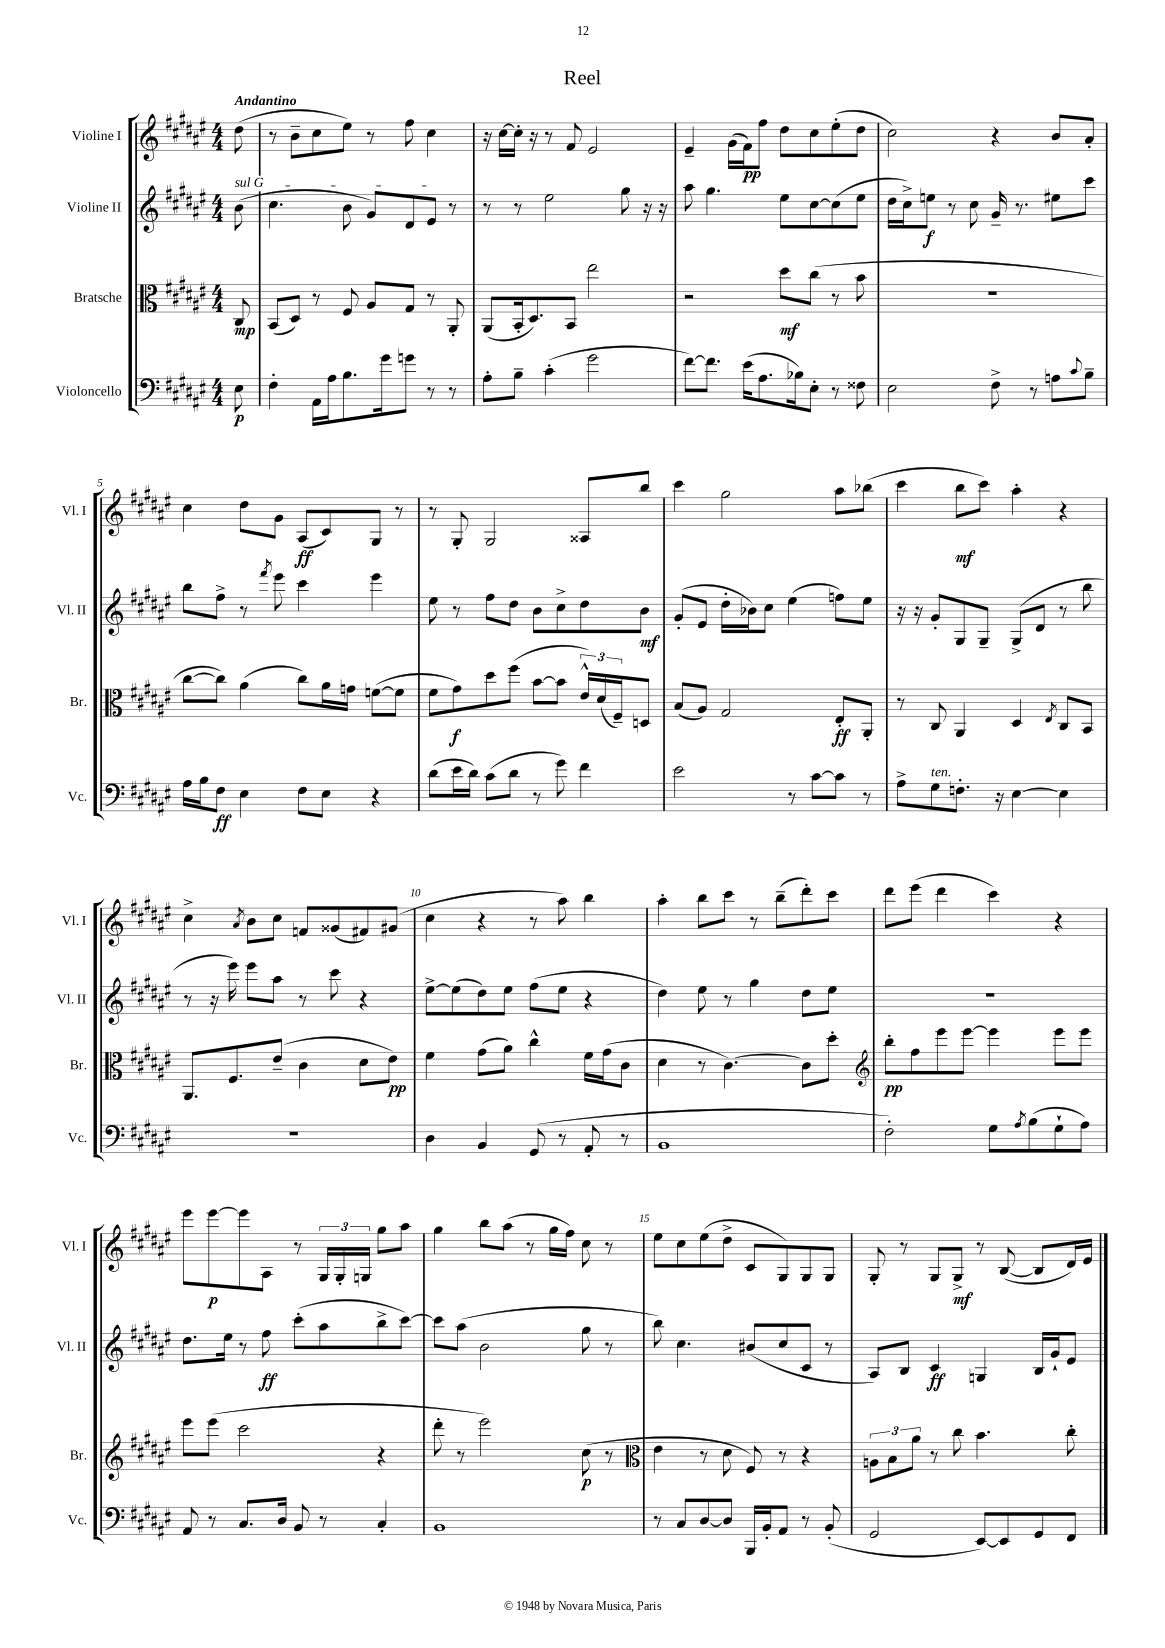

**kern	**kern	**kern	**kern
*staff4	*staff3	*staff2	*staff1
*clefF4	*clefC3	*clefG2	*clefG2
*k[f#c#g#d#a#e#]	*k[f#c#g#d#a#e#]	*k[f#c#g#d#a#e#]	*k[f#c#g#d#a#e#]
*M4/4	*M4/4	*M4/4	*M4/4
8E#\	8C#/	(8b\	(8dd#\
=	=	=	=
4F#'\	(8BB/L	4.cc#\	8r
.	8D#/J)	.	8b~\L
16AA#\LL	8r	.	8cc#\
16A#\J	.	.	.
8.B\	8F#/	8b\	8ee#\J)
.	8A#/L	8g#/L)	8r
16g#\k	.	.	.
8g\J	8G#/J	8d#/	8ff#\
8r	8r	8e#/J	4cc#\
8r	8AA#'/	8r	.
=	=	=	=
8A#'\L	(8AA#/L	8r	16r
.	.	.	[16cc#\LL
8B~\J	16BB'/k	8r	16cc#'\]JJ
.	8.D#/)	.	16r
(4c#'\	.	2ee#\	8r
.	8BB/J	.	8f#/
2g#\	2ee#\	.	2e#/
.	.	8gg#\	.
.	.	16r	.
.	.	16r	.
=	=	=	=
[8f#\L)	2r	8aa#\	4e#~/
8.f#\]J	.	4.gg#\	.
.	.	.	(16g#\LL
(16e#\LK	.	.	16f#\J)
8.A#\	.	.	8ff#\J
.	8dd#\L	8ee#\L	8dd#\L
16B-\k)	.	.	.
8E#'\J	(8cc#\J	[8cc#\	8cc#\
8r	8r	(8cc#\]	(8ee#'\
8F##\	8b\	8ee#\J	8dd#\J
=	=	=	=
2E#\	1r	16dd#\LL	2cc#\)
.	.	16cc#^\J)	.
.	.	8ee\J	.
.	.	8r	.
.	.	8cc#\	.
8F#^\	.	16g#~/	4r
.	.	8.r	.
8r	.	.	.
8A\L	.	8ee#\L	8b/L
8qqc#/	.	.	.
8B~\J	.	8ccc#\J	8a#'/J
=	=	=	=
16A#\LL	[8cc#\L	8bb\L	4cc#\
16B\J	.	.	.
8F#\J	8cc#\]J)	8ff#^\J	.
4E#\	(4a#\	8r	8dd#\L
.	.	8qfff#/	.
.	.	8eee#\	8g#\J
8F#\L	8cc#\L)	4ccc#\	(8A#/L
8E#\J	16a#\L	.	8c#/)
.	16g\JJ	.	.
4r	([8f\L	4eee#\	8G#/J
.	8f\]J	.	8r
=	=	=	=
(8d#\L	8f#\L	8ee#\	8r
16e#\L	8g#\)	8r	8G#'/
16d#\JJ)	.	.	.
(8c#\L	8dd#\	8ff#\L	2G#/
8d#\J	(8ff#\J	8dd#\J	.
8r	[8b\L	8b\L	.
8g#\)	8b\]J	8cc#^\	.
4f#\	24e#^^/LL)	8dd#\	8A##/L
.	(24d#/	.	.
.	24F#~/J)	.	.
.	8D/J	8b\J	8bb/J
=	=	=	=
2e#\	(8B/L	(8g#'/L	4ccc#\
.	8A#/J)	8e#/J	.
.	2G#/	16dd#'\LL	2gg#\
.	.	16b-\J)	.
.	.	8cc#\J	.
8r	.	(4ee#\	.
[8c#\L	.	.	.
8c#\]J	8E#'/L	8ff\L)	8aa#\L
8r	8AA#'/J	8ee#\J	(8bb-\J
=	=	=	=
8A#^\L	8r	16r	4ccc#\
.	.	16r	.
8G#\	8C#/	8g#'/L	.
8.F'\J	4AA#/	8G#/	8bb\L
.	.	8G#~/J	8ccc#\J)
16r	.	.	.
[4E#\	4D#/	(8G#^/L	4aa#'\
.	.	8d#/J	.
.	8qE#/	.	.
4E#\]	8C#/L	8r	4r
.	8BB/J	8bb\	.
=	=	=	=
1r	8.AA#/L	8r	4cc#^\
.	.	16r	.
.	8.F#/	16eee#\)	.
.	.	.	8qa#/
.	.	8eee#\L	8b\L
.	(8e#~/J	8aa#\J	8cc#\J
.	4c#\	8r	8f/L
.	.	8ccc#\	(8g##/
.	8d#\L	4r	8f#/)
.	8e#\J)	.	(8g#/J
=	=	=	=
4D#\	4f#\	[8ee#^\L	4cc#\
.	.	(8ee#\]	.
4BB/	(8g#\L	8dd#\)	4r
.	8a#\J)	8ee#\J	.
(8GG#/	4cc#^^\	(8ff#\L	8r
8r	.	8ee#\J	8aa#\)
8AA#'/	16f#\LL	4r	4bb\
.	(16g#\J	.	.
8r	8c#\J	.	.
=	=	=	=
1BB	4d#\	4dd#\)	4aa#'\
.	8r	8ee#\	8bb\L
.	[4.c#\)	8r	8ccc#\J
.	.	4gg#\	8r
.	.	.	(8bb~\L
.	8c#\]L	8dd#\L	8ddd#'\)
.	8dd#'\J	8ee#\J	8ccc#\J
=	=	=	=
*	*clefG2	*	*
2F#'\)	8bb'\L	1r	8ddd#\L
.	8ff#\	.	(8eee#\J
.	8eee#\	.	4ddd#\
.	[8eee#\J	.	.
8G#\L	4eee#\]	.	4ccc#\)
8qA#/	.	.	.
(8B\	.	.	.
8G#`\	8eee#\L	.	4r
8A#\J)	8eee#\J	.	.
=	=	=	=
8AA#/	8eee#\L	8.dd#\L	8eee#\L
8r	(8eee#\J	.	[8eee#\
.	.	16ee#\Jk	.
8.C#/L	2ccc#\	8r	8eee#\]
.	.	8ff#\	8A#\J
16D#/Jk	.	.	.
8BB/	.	(8ccc#'\L	8r
8r	.	8aa#\	24G#/LL
.	.	.	24G#'/
.	.	.	24G/JJ
4C#'/	4r	8bb^\	8gg#\L
.	.	[8ccc#\J)	8aa#\J
=	=	=	=
1BB	8ddd#'\	8ccc#\]L	4gg#\
.	8r	(8aa#\J	.
.	2eee#\)	2b\	8bb\L
.	.	.	(8aa#\J
.	.	.	8r
.	.	.	16gg#\LL
.	.	.	16ff#\JJ)
.	(8cc#\	8gg#\	8cc#\
.	8r	8r	8r
=	=	=	=
*	*clefC3	*	*
8r	4e#\	8bb\)	8ee#\L
8C#/L	.	4.cc#\	8cc#\
[8D#/	8r	.	(8ee#\
8D#/]J	8d#\	.	8dd#^\J
16BBB/LL	8F#/)	(8b#/L	8c#/L
16BB'/J	.	.	.
8AA#/J	8r	8cc#/	8G#/)
8r	4r	8c#/J	8G#/
(8BB'/	.	8r	8G#/J
=	=	=	=
2GG#/	12A\L	8A#/L)	8G#'/
.	12B\	.	.
.	.	8B/J	8r
.	12a#\J	.	.
.	8r	4c#/	8G#/L
.	8cc#\	.	8G#^/J
[8EE#/L)	4.b\	4G/	8r
8EE#/]	.	.	([8B/
8GG#/	.	16B/LL	8B/]L
.	.	16g#`/J	.
8FF#/J	8cc#'\	8e#/J	16d#/L)
.	.	.	16e#/JJ
==	==	==	==
*-	*-	*-	*-
